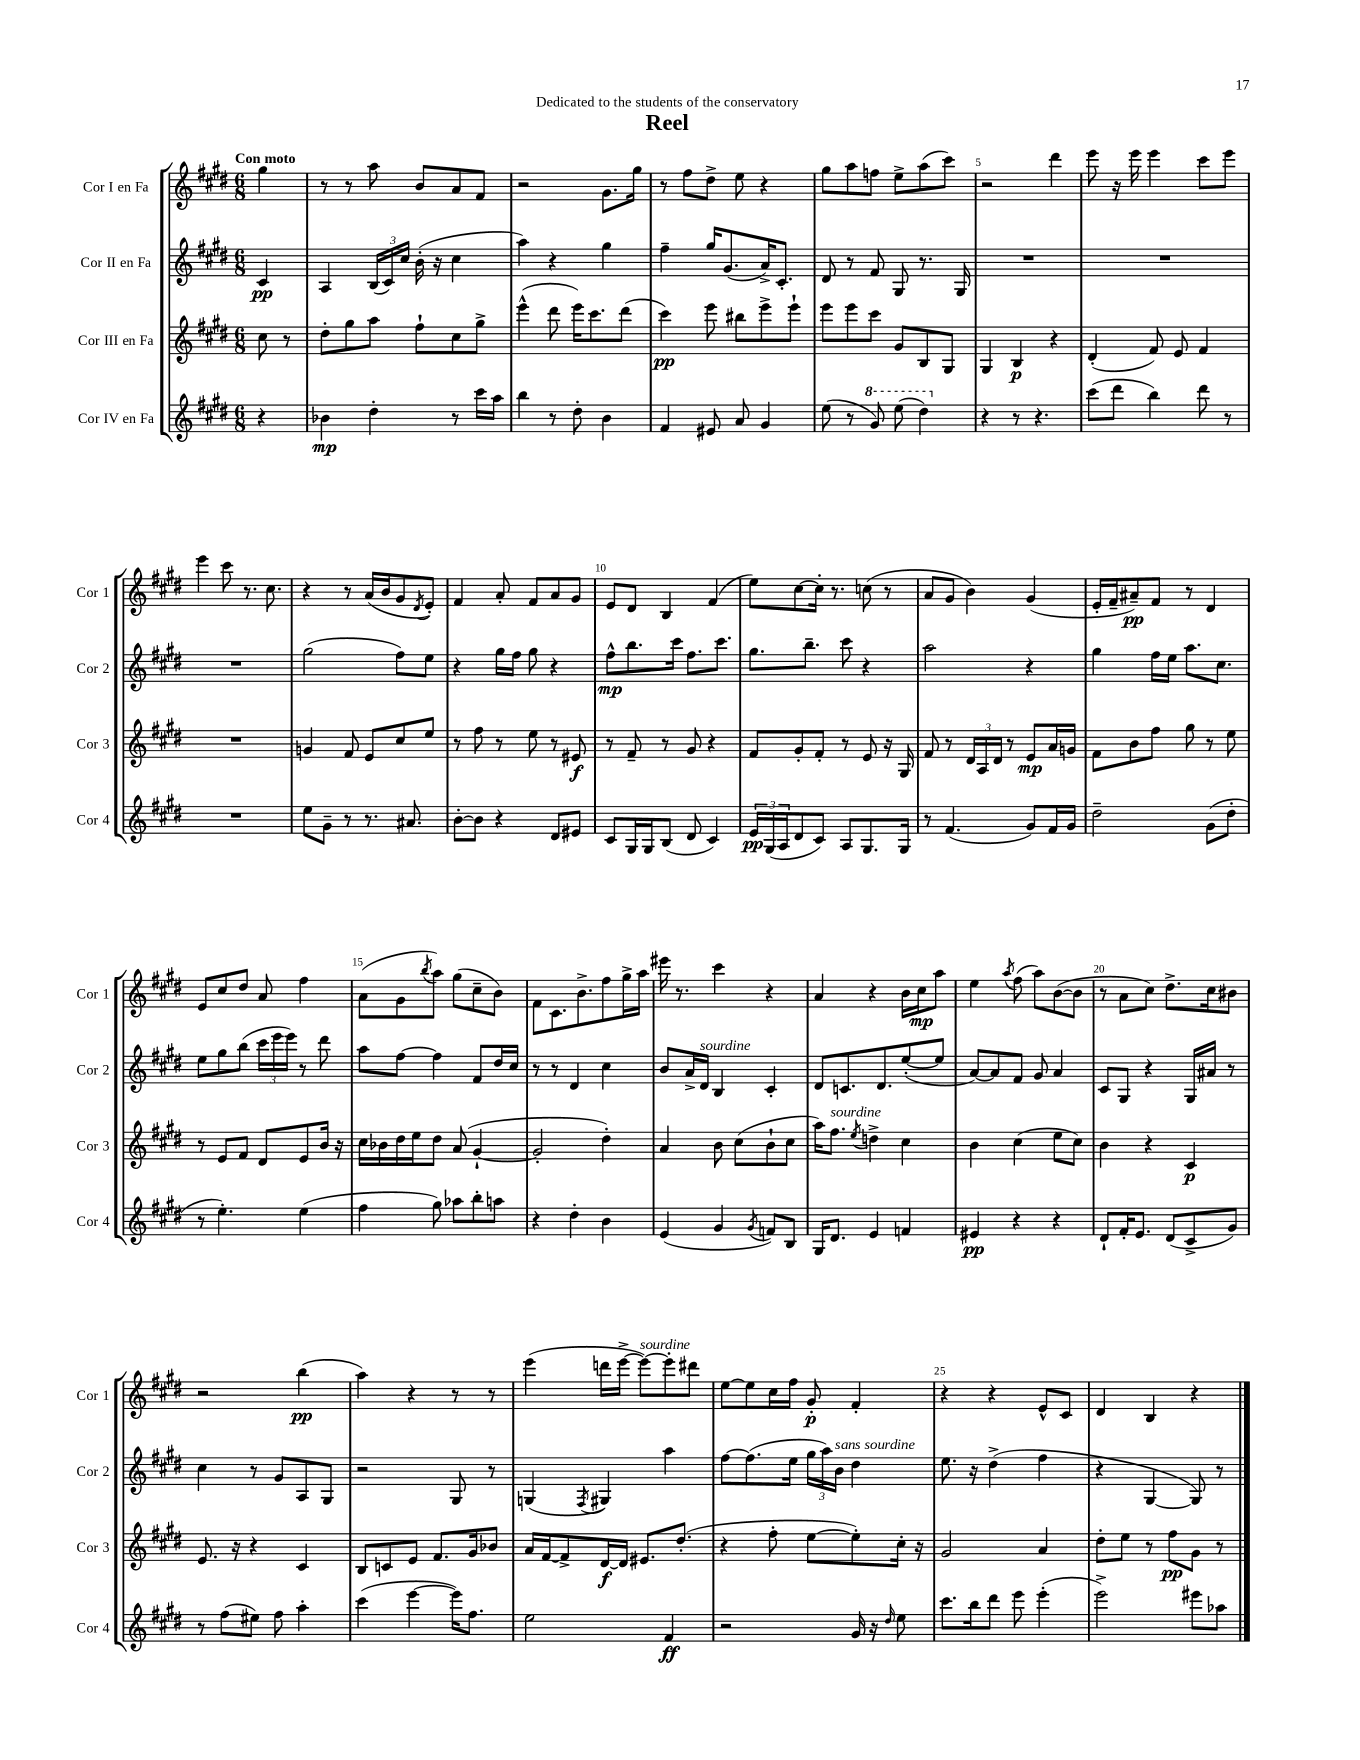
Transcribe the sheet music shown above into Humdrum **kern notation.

**kern	**kern	**kern	**kern
*staff4	*staff3	*staff2	*staff1
*clefG2	*clefG2	*clefG2	*clefG2
*k[f#c#g#d#]	*k[f#c#g#d#]	*k[f#c#g#d#]	*k[f#c#g#d#]
*M6/8	*M6/8	*M6/8	*M6/8
4r	8cc#	4c#	4gg#
.	8r	.	.
=	=	=	=
4b-	8dd#'	4A	8r
.	8gg#	.	8r
4dd#'	8aa	(24B	8aa
.	.	24c#)	.
.	.	24cc#	.
.	8ff#`	(16b'	8b
.	.	16r	.
8r	8cc#	4cc#	8a
16ccc#	8gg#^	.	8f#
16aa	.	.	.
=	=	=	=
4bb	(4eee^^	4aa)	2r
8r	8ddd#	4r	.
8dd#'	16eee)	.	.
.	8.ccc#	.	.
4b	.	4gg#	8.g#
.	(8ddd#	.	.
.	.	.	16gg#
=	=	=	=
4f#	4ccc#)	4ff#~	8r
.	.	.	8ff#
8e#	8eee	16gg#	8dd#^
.	.	(8.g#	.
8a	8bb#	.	8ee
4g#	8eee^	16a^)	4r
.	.	8.c#'	.
.	8eee`	.	.
=	=	=	=
(8ee	8eee	8d#	8gg#
8r	8eee	8r	8aa
8gg#)	8ccc#	8f#	8ff
(8eee	8g#	8G#	8ee^
4ddd#)	8B	8.r	(8aa
.	8G#	.	8ccc#)
.	.	16G#	.
=	=	=	=
4r	4G#	2.r	2r
8r	4B	.	.
4.r	.	.	.
.	4r	.	4ddd#
=	=	=	=
(8ccc#	(4d#'	2.r	8eee
8ddd#	.	.	16r
.	.	.	16eee
4bb)	8f#)	.	4eee
.	8e	.	.
8ddd#	4f#	.	8ccc#
8r	.	.	8eee
=	=	=	=
2.r	2.r	2.r	4eee
.	.	.	8ccc#
.	.	.	8.r
.	.	.	8.cc#
=	=	=	=
8ee	4g	(2gg#	4r
8g#~	.	.	.
8r	8f#	.	8r
8.r	8e	.	(16a
.	.	.	16b
.	8cc#	8ff#)	8g#
8.a#	.	.	.
.	.	.	8qd#
.	8ee	8ee	8e')
=	=	=	=
[8b'	8r	4r	4f#
8b]	8ff#	.	.
4r	8r	16gg#	8a'
.	.	16ff#	.
.	8ee	8gg#	8f#
8d#	8r	4r	8a
8e#	8e#	.	8g#
=	=	=	=
8c#	8r	8ff#^^	8e
16G#	8f#~	8.bb	8d#
16G#	.	.	.
(8B	8r	.	4B
.	.	16ccc#	.
8d#	8g#	8.ff#	.
4c#)	4r	.	(4f#
.	.	8.ccc#	.
=	=	=	=
24e	8f#	8.gg#	8ee)
(24G#	.	.	.
24A	.	.	.
8d#	8g#'	.	[8cc#
.	.	8.bb~	.
8c#)	8f#'	.	16cc#']
.	.	.	8.r
8A	8r	8ccc#	.
8.G#	8e	4r	(8cc
.	16r	.	8r
16G#	16G#	.	.
=	=	=	=
8r	8f#	2aa	8a
(4.f#	8r	.	8g#
.	24d#	.	4b)
.	24A	.	.
.	24d#	.	.
.	8r	.	.
8g#)	8e	4r	(4g#
16f#	16a	.	.
16g#	16g	.	.
=	=	=	=
2dd#~	8f#	4gg#	16e'
.	.	.	16f#~
.	8b	.	8a#~)
.	8ff#	16ff#	8f#
.	.	16ee	.
.	8gg#	8.aa	8r
(8g#	8r	.	4d#
.	.	8.cc#	.
8dd#'	8ee	.	.
=	=	=	=
8r	8r	8ee	8e
4.ee')	8e	8gg#	8cc#
.	8f#	(8bb	8dd#
.	8d#	24ccc#	8a
.	.	24eee	.
.	.	24eee)	.
(4ee	8e	8r	4ff#
.	16b	8ddd#	.
.	16r	.	.
=	=	=	=
4ff#	16cc#	8aa	(8a
.	16b-	.	.
.	16dd#	[8ff#	8g#
.	16ee	.	.
.	.	.	8qbb
8gg#)	8dd#	4ff#]	8aa)
8aa-	(8a	.	(8gg#
8bb'	[4g#`	8f#	8cc#~
8aa	.	16dd#	8b)
.	.	16cc#	.
=	=	=	=
4r	2g#']	8r	8f#
.	.	8r	8.c#
4dd#'	.	4d#	.
.	.	.	8.b^
4b	4dd#')	4cc#	8ff#
.	.	.	16gg#^
.	.	.	16aa
=	=	=	=
(4e	4a	8b	16eee#
.	.	.	8.r
.	.	16a^	.
.	.	16d#	.
4g#	8b	4B	4ccc#
.	(8cc#	.	.
8qg#	.	.	.
8f)	8b`	4c#'	4r
8B	8cc#	.	.
=	=	=	=
16G#	16aa)	8d#	4a
8.d#	8.ff#	.	.
.	.	8.c	.
.	8qee	.	.
4e	4dd^	.	4r
.	.	8.d#	.
4f	4cc#	([8ee'	16b
.	.	.	16cc#
.	.	8ee]	8aa
=	=	=	=
4e#	4b	[8a)	4ee
.	.	8a]	.
.	.	.	8qaa
4r	(4cc#	8f#	(8ff#
.	.	8g#	8aa)
4r	8ee	4a	([8b
.	8cc#)	.	8b]
=	=	=	=
8d#`	4b	8c#	8r
16f#'	.	8G#	8a
8.e	.	.	.
.	4r	4r	8cc#)
(8d#	.	.	8.dd#^
8c#^	4c#	16G#	.
.	.	16a#	16cc#
8g#)	.	8r	8b#
=	=	=	=
8r	8.e	4cc#	2r
(8ff#	.	.	.
.	16r	.	.
8ee#)	4r	8r	.
8ff#	.	8g#	.
4aa'	4c#	8A	(4bb
.	.	8G#	.
=	=	=	=
(4ccc#	8B	2r	4aa)
.	8c	.	.
[4eee	8e	.	4r
.	8.f#	.	.
16eee])	.	8G#	8r
8.ff#	16g#	.	.
.	8b-	8r	8r
=	=	=	=
2ee	16a	(4G	(4eee
.	[16f#	.	.
.	8f#^]	.	.
.	.	8qF#	.
.	[16d#	4G#)	16ddd
.	16d#]	.	[16eee^
.	8.e#	.	8eee_)
4f#	.	4aa	8eee']
.	(8.dd#'	.	.
.	.	.	8ddd#
=	=	=	=
2r	4r	[8ff#	[8ee
.	.	(8.ff#]	8ee]
.	8ff#'	.	16cc#
.	.	16ee	16ff#
.	[8ee	24gg#	8g#'
.	.	24aa)	.
.	.	24b	.
16g#	8ee'])	4dd#	4f#'
16r	.	.	.
16qqdd#	.	.	.
8ee	16cc#'	.	.
.	16r	.	.
=	=	=	=
8.ccc#	2g#	8.ee	4r
16bb	.	16r	.
8ddd#	.	(4dd#^	4r
8eee	.	.	.
(4eee'	4a	4ff#	8e^^
.	.	.	8c#
=	=	=	=
2eee^)	8dd#'	4r	4d#
.	8ee	.	.
.	8r	[4G#	4B
.	8ff#	.	.
8eee#	8g#	8G#])	4r
8aa-	8r	8r	.
==	==	==	==
*-	*-	*-	*-
